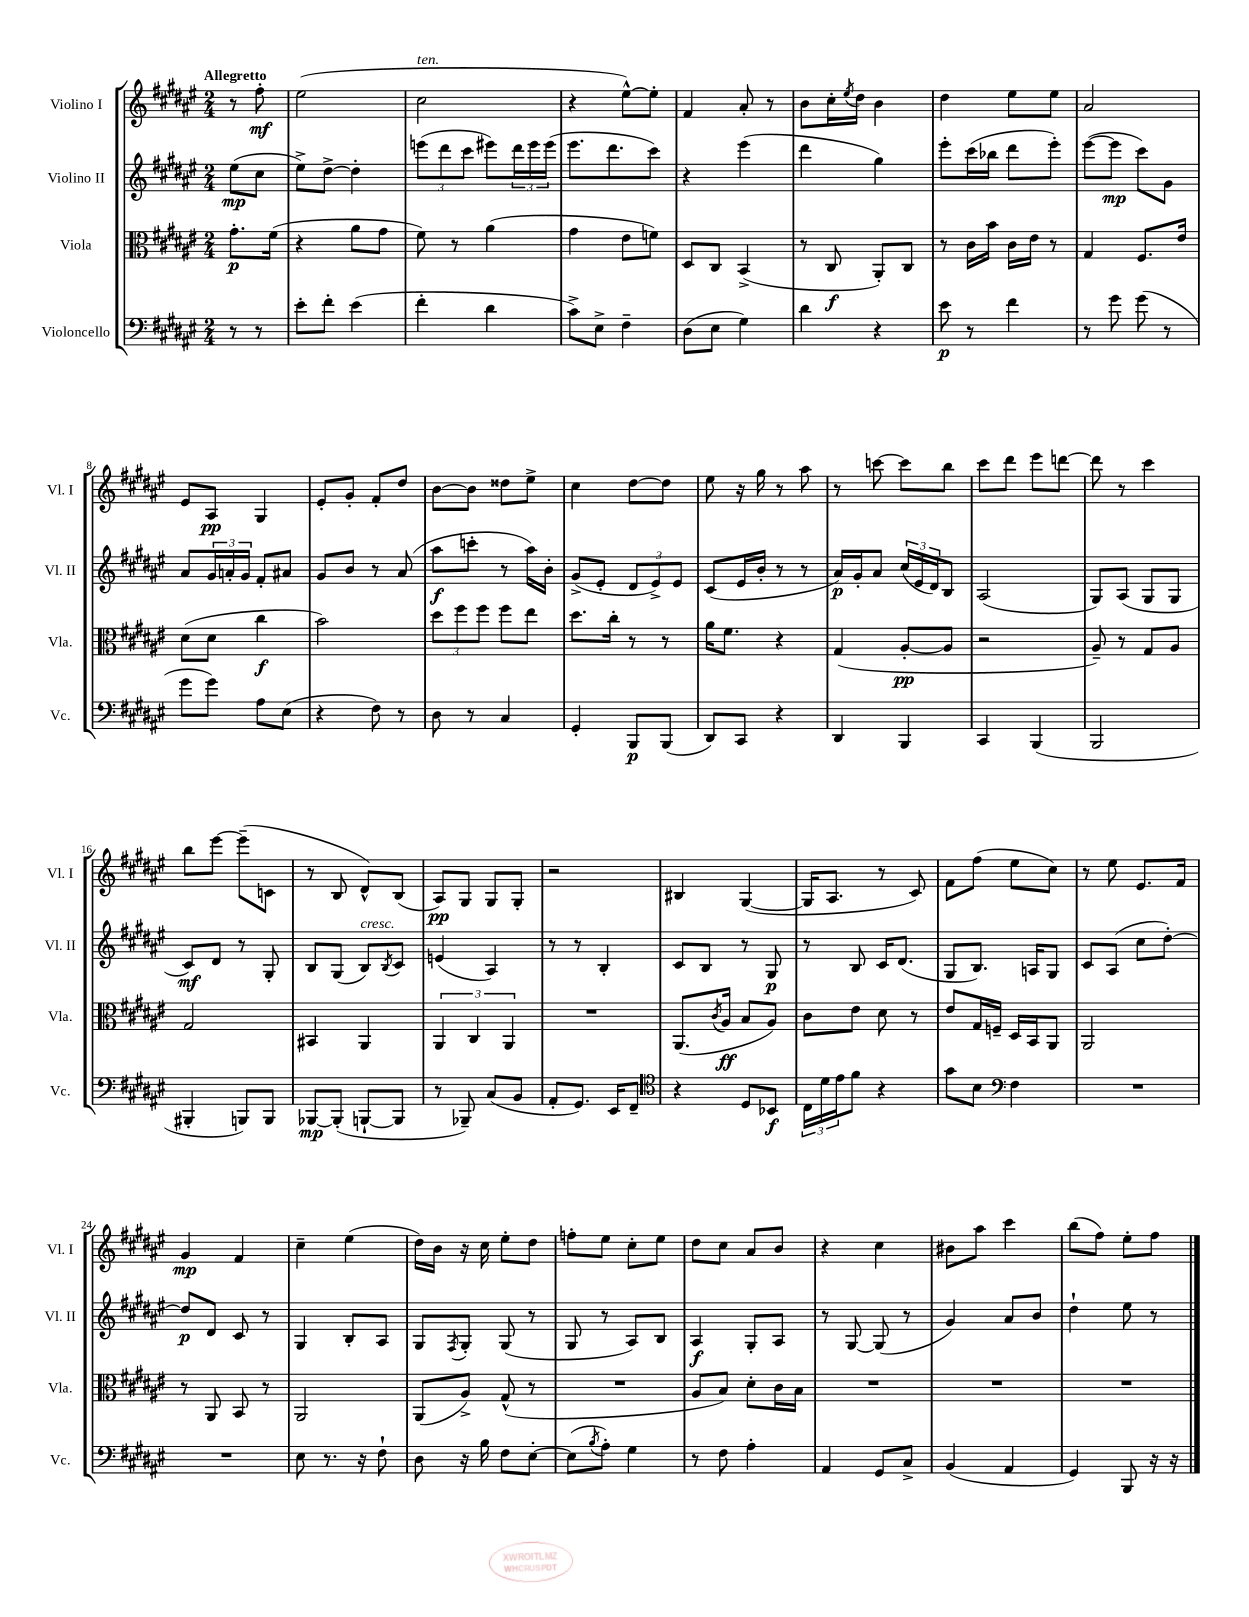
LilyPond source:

<<
\new StaffGroup <<
\new Staff = "s0" \with { instrumentName = "Violino I" shortInstrumentName = "Vl. I" } {
    \clef treble \key fis \major \numericTimeSignature \time 2/4 \partial 4 \tempo "Allegretto"
    r8 fis''8-.\mf |
    eis''2( |
    cis''2^\markup { \italic "ten." } |
    r4 eis''8~-^) eis''8-. |
    fis'4 ais'8-. r8 |
    b'8 cis''16-. \acciaccatura { eis''8 } dis''16 b'4 |
    dis''4 eis''8 eis''8 |
    ais'2 |
    eis'8 ais8\pp gis4 |
    eis'8-. gis'8-. fis'8-. dis''8 |
    b'8~ b'8 disis''8 eis''8-> |
    cis''4 dis''8~ dis''8 |
    eis''8 r16 gis''16 r8 ais''8 |
    r8 c'''8~ c'''8 b''8 |
    cis'''8 dis'''8 eis'''8 d'''8~ |
    d'''8 r8 cis'''4 |
    b''8 eis'''8~ eis'''8--( c'8 |
    r8 b8 dis'8-^) b8( |
    ais8\pp) gis8 gis8 gis8-. |
    r2 |
    bis4 gis4~( |
    gis16 ais8. r8 cis'8) |
    fis'8 fis''8( eis''8 cis''8) |
    r8 eis''8 eis'8. fis'16 |
    gis'4\mp fis'4 |
    cis''4-- eis''4( |
    dis''16) b'16 r16 cis''16 eis''8-. dis''8 |
    f''8-. eis''8 cis''8-. eis''8 |
    dis''8 cis''8 ais'8 b'8 |
    r4 cis''4 |
    bis'8 ais''8 cis'''4 |
    b''8( fis''8) eis''8-. fis''8 \bar "|." |
}
\new Staff = "s1" \with { instrumentName = "Violino II" shortInstrumentName = "Vl. II" } {
    \clef treble \key fis \major \numericTimeSignature \time 2/4 \partial 4
    eis''8\mp( cis''8 |
    eis''8->) dis''8~-> dis''4-. |
    \tuplet 3/2 { e'''8( dis'''8 cis'''8 } eis'''8) \tuplet 3/2 { dis'''16 eis'''16 eis'''16( } |
    eis'''8. dis'''8. cis'''8) |
    r4 eis'''4( |
    dis'''4 gis''4) |
    eis'''8-. cis'''16( bes''16 dis'''8 eis'''8-.) |
    eis'''8~( eis'''8\mp cis'''8) gis'8 |
    ais'8 \tuplet 3/2 { gis'16 a'16-. gis'16 } fis'8-. ais'8 |
    gis'8 b'8 r8 ais'8( |
    ais''8\f c'''8-. r8 ais''16) b'16-. |
    gis'8->( eis'8-. \tuplet 3/2 { dis'8 eis'8->) eis'8 } |
    cis'8( eis'16 b'16-. r8 r8 |
    ais'16\p) gis'16-. ais'8 \tuplet 3/2 { cis''16( eis'16 dis'16) } b8 |
    ais2( |
    gis8) ais8( gis8 gis8 |
    cis'8\mf) dis'8 r8 gis8-. |
    b8 gis8( b8^\markup { \italic "cresc." }) \acciaccatura { b8 } cis'8 |
    e'4( ais4) |
    r8 r8 b4-. |
    cis'8 b8 r8 gis8\p |
    r8 b8 cis'16 dis'8.( |
    gis8 b8.) a16 gis8 |
    cis'8 ais8( cis''8 dis''8~-.) |
    dis''8\p dis'8 cis'8 r8 |
    gis4 b8-. ais8 |
    gis8 \acciaccatura { fis8 } gis8-. gis8( r8 |
    gis8 r8 ais8) b8 |
    ais4\f gis8-. ais8 |
    r8 gis8~ gis8( r8 |
    gis'4) ais'8 b'8 |
    dis''4-! eis''8 r8 \bar "|." |
}
\new Staff = "s2" \with { instrumentName = "Viola" shortInstrumentName = "Vla." } {
    \clef alto \key fis \major \numericTimeSignature \time 2/4 \partial 4
    gis'8.-.\p fis'16( |
    r4 ais'8 gis'8 |
    fis'8) r8 ais'4( |
    gis'4 eis'8 f'8) |
    dis8 cis8 b,4->( |
    r8 cis8\f ais,8-.) cis8 |
    r8 cis'16 b'16 cis'16 eis'16 r8 |
    gis4 fis8. eis'16 |
    dis'8( dis'8 cis''4\f |
    b'2) |
    \tuplet 3/2 { dis''8 fis''8 fis''8 } fis''8 eis''8 |
    dis''8. cis''16-. r8 r8 |
    ais'16 fis'8. r4 |
    gis4( ais8~-.\pp ais8 |
    r2 |
    ais8--) r8 gis8 ais8 |
    gis2 |
    bis,4 ais,4 |
    \tuplet 3/2 { ais,4 cis4 ais,4 } |
    R2 |
    ais,8.( \acciaccatura { cis'8 } ais16\ff b8 ais8) |
    cis'8 eis'8 dis'8 r8 |
    eis'8 gis16 f16-- dis16 b,16 ais,8 |
    ais,2 |
    r8 ais,8 b,8 r8 |
    ais,2 |
    ais,8( ais8->) gis8-^( r8 |
    R2 |
    ais8 b8) dis'8-. cis'16 b16 |
    R2 |
    R2 |
    R2 \bar "|." |
}
\new Staff = "s3" \with { instrumentName = "Violoncello" shortInstrumentName = "Vc." } {
    \clef bass \key fis \major \numericTimeSignature \time 2/4 \partial 4
    r8 r8 |
    eis'8-. fis'8-. eis'4( |
    fis'4-. dis'4 |
    cis'8->) eis8-> fis4-- |
    dis8( eis8 gis4) |
    dis'4 r4 |
    eis'8\p r8 fis'4 |
    r8 gis'8 gis'8( r8 |
    gis'8 gis'8) ais8 eis8( |
    r4 fis8) r8 |
    dis8 r8 cis4 |
    gis,4-. b,,8\p b,,8( |
    dis,8) cis,8 r4 |
    dis,4 b,,4 |
    cis,4 b,,4( |
    b,,2 |
    bis,,4-. b,,8) b,,8 |
    bes,,8~\mp bes,,8-.( b,,8~-! b,,8 |
    r8 bes,,8--) cis8( b,8 |
    ais,8-. gis,8.) eis,16 fis,8-- |
    \clef tenor r4 dis8 bes,8\f |
    \tuplet 3/2 { cis16 dis'16 eis'16 } fis'8 r4 |
    gis'8 b8 \clef bass fis4 |
    R2 |
    R2 |
    eis8 r8. r16 fis8-! |
    dis8 r16 b16 fis8 eis8~-. |
    eis8( \acciaccatura { b8 } ais8-.) gis4 |
    r8 fis8 ais4-. |
    ais,4 gis,8 cis8-> |
    b,4( ais,4 |
    gis,4) b,,8 r16 r16 \bar "|." |
}
>>
>>
